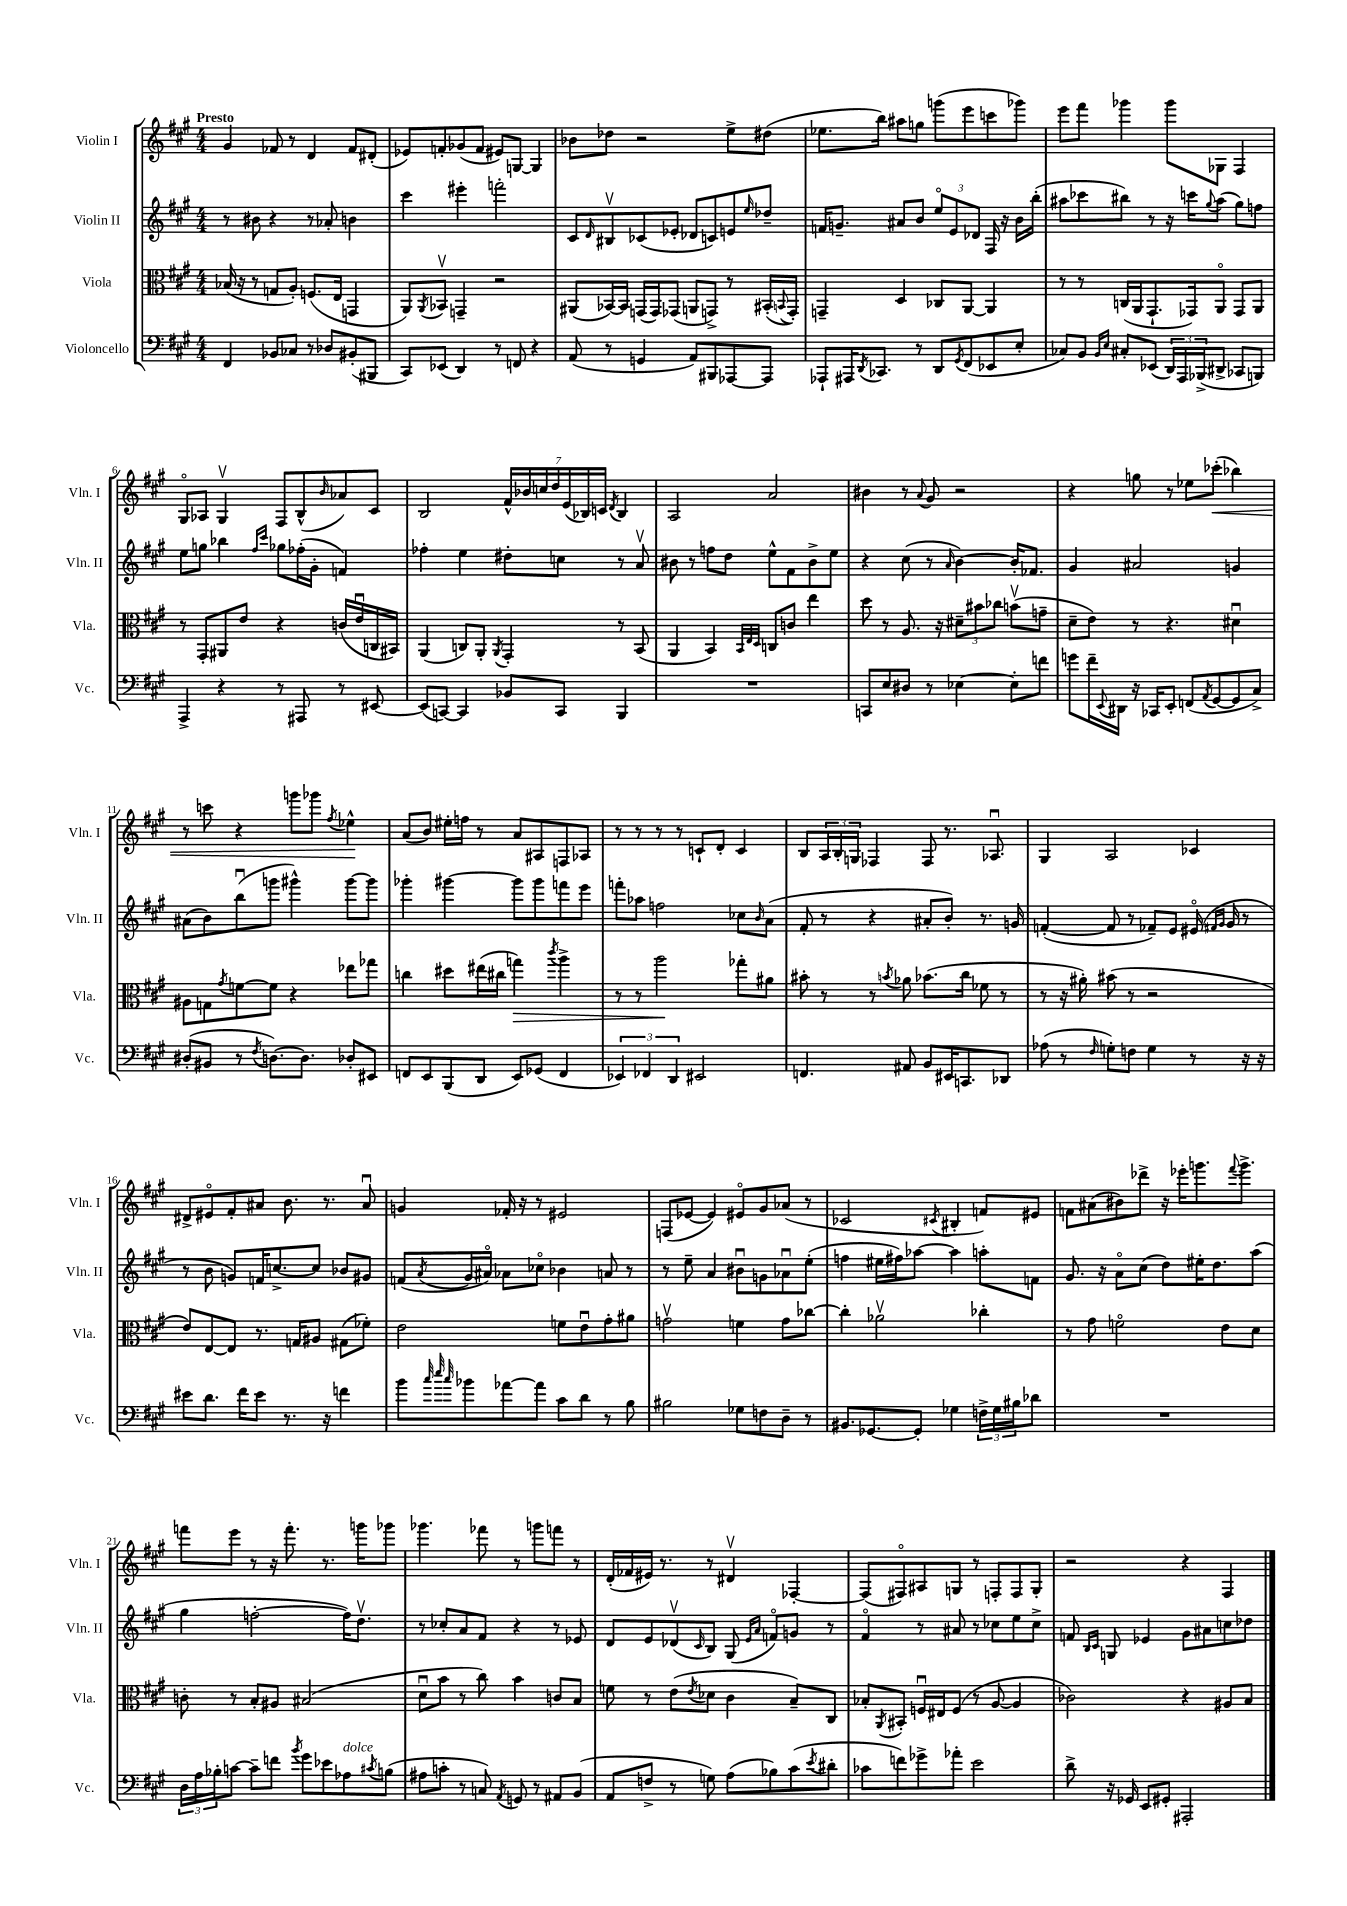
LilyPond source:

<<
\new StaffGroup <<
\new Staff = "s0" \with { instrumentName = "Violin I" shortInstrumentName = "Vln. I" } {
    \clef treble \key a \major \numericTimeSignature \time 4/4 \tempo "Presto"
    gis'4 fes'8 r8 d'4 fes'8 dis'8-.( |
    ees'8) f'8-. ges'8( f'8 eis'8) g8~ g4 |
    bes'8 des''8 r2 e''8-> dis''8( |
    ees''8. b''16) ais''8 g''8 g'''8( e'''8 c'''8 ges'''8) |
    e'''8 fis'''8 ges'''4 ges'''8 ges8 fis4 |
    gis8\flageolet aes8 gis4\upbow fis8 b8-^( \grace { b'16 } aes'8) cis'8 |
    b2 \tuplet 7/4 { fis'16-^ bes'16 c''16 d''16 e'16( bes16) c'16 } \acciaccatura { d'8 } bes4 |
    a2 a'2 |
    bis'4 r8 \appoggiatura { a'8 } gis'8 r2 |
    r4 g''8 r8 ees''8 ces'''8-.\<( bes''4) |
    r8 c'''8 r4 g'''8 ges'''8 \acciaccatura { fis''8 } ees''4-^\! |
    a'8( b'8) eis''16-. f''16 r8 a'8 ais8 f8 aes8 |
    r8 r8 r8 r8 c'8-! d'8-. c'4 |
    b8 \tuplet 3/2 { a16 b16-. g16 } fes4 fes8 r8. aes8.\downbow |
    gis4 a2 ces'4 |
    dis'8-> eis'8\flageolet fis'8-. ais'8 b'8. r8. ais'8\downbow |
    g'4 fes'16-. r16 r8 eis'2 |
    f8( ees'8~ ees'4) eis'8\flageolet gis'8 aes'8( r8 |
    ces'2 \acciaccatura { cis'8 } bis4-. f'8) eis'8 |
    f'8 ais'8( bis'8) des'''8-> r16 ees'''16-. g'''8. \appoggiatura { fis'''8 } g'''8.-> |
    f'''8 e'''8 r8 r16 f'''8.-. r8. g'''16 ges'''8 |
    ges'''4. fes'''8 r8 g'''8 f'''8 r8 |
    d'16-.( fes'16 eis'16) r8. r8 dis'4\upbow fes4~-. |
    fes8( fis8\flageolet) ais8 g8 r8 f8-. f8 g8-. |
    r2 r4 fis4 \bar "|." |
}
\new Staff = "s1" \with { instrumentName = "Violin II" shortInstrumentName = "Vln. II" } {
    \clef treble \key a \major \numericTimeSignature \time 4/4
    r8 bis'8 r4 r8 aes'8-. b'4 |
    cis'''4 eis'''4-. f'''2-. |
    cis'8 \grace { d'16 } bis8\upbow ces'8( ees'8-. des'8 c'8) e'8 \grace { e''16 } des''8-- |
    f'16 g'8.-- ais'8 b'8 \tuplet 3/2 { e''8\flageolet e'8 des'8 } fis16 r16 b'16 b''16-.( |
    ais''8 ces'''8 bis''8) r8 r16 c'''16 \appoggiatura { gis''8 } ais''8( gis''8) f''8 |
    e''8 g''8 bes''4 \grace { fis''16 cis'''16 } ges''8 fes''16-.( gis'16-. f'4) |
    fes''4-. e''4 dis''8-. c''8 r8 a'8\upbow |
    bis'8 r8 f''8 d''8 e''8-^ fis'8 bis'8-> e''8 |
    r4 cis''8( r8 \grace { a'16 } b'4~) b'16-. fes'8. |
    gis'4 ais'2 g'4 |
    ais'8( b'8) b''8\downbow( g'''8 gis'''4-^) gis'''8~ gis'''8 |
    ges'''4-. gis'''4~ gis'''8 gis'''8 f'''8 e'''8 |
    f'''8-. aes''8 f''2 ces''8 \grace { b'16 } a'8( |
    fis'8-. r8 r4 ais'8-. b'8-.) r8. g'16 |
    f'4~-.( f'8 r8 fes'8--) e'8 eis'16\flageolet( \grace { fis'16 gis'16 } gis'16 r8 |
    r8 b'8 g'8) f'16 c''8.~-> c''8 bes'8 gis'8 |
    f'8( \acciaccatura { a'8 } gis'16 ais'16\flageolet) aes'8 ces''8\flageolet bes'4 a'8 r8 |
    r8 e''8-- a'4 bis'8\downbow g'8 aes'8\downbow e''8-.( |
    f''4 eis''16 fis''16) aes''8~ aes''4 a''8-. f'8 |
    gis'8. r16 a'8\flageolet cis''8( d''8) eis''16-. d''8. a''8( |
    gis''4 f''2~-. f''16) d''8.\upbow |
    r8 ces''8-. a'8 fis'8 r4 r8 ees'8 |
    d'8 e'8 des'8\upbow( \grace { cis'16 } b8) gis8( \grace { e'16 a'16 } f'8\flageolet) g'8 r8 |
    fis'4\flageolet r8 ais'8 r8 ces''8 e''8 ces''8-> |
    f'8 \grace { b16 cis'16 } g8 ees'4 gis'8 ais'8 c''8 des''8 \bar "|." |
}
\new Staff = "s2" \with { instrumentName = "Viola" shortInstrumentName = "Vla." } {
    \clef alto \key a \major \numericTimeSignature \time 4/4
    bes16( r16 r8 g8 a8-.) f8.( e16 g,4 |
    a,8) \acciaccatura { a,8 } bes,8\upbow g,4-- r2 |
    ais,8( bes,16~) bes,16 g,16( g,16) ges,8( a,8 g,8->) r8 bis,16-.( \appoggiatura { b,8 } g,16-.) |
    g,4-- d4 ces8 a,8~ a,4 |
    r8 r8 c16( a,16 gis,8.-! ges,16) a,8\flageolet ges,8 a,8 |
    r8 gis,8-. ais,8 e'8 r4 c'16( e'16\downbow c16 bis,16) |
    a,4( c8) a,8-. \acciaccatura { a,8 } gis,4-. r8 b,8( |
    a,4 b,4) \grace { b,32 e32 d32 } c8 c'8 e''4 |
    d''8 r8 a8. r16 \tuplet 3/2 { dis'8-- bis'8 ces''8 } b'8\upbow( g'8-- |
    d'8-- e'8) r8 r4. dis'4\downbow |
    ais8 g8 \acciaccatura { gis'8 } f'8~ f'8 r4 ees''8 ges''8 |
    c''4 dis''8 eis''16( cis''16 g''4\>) \acciaccatura { cis'''8 } a''4-> |
    r8 r8 a''2\! ges''8-. ais'8 |
    bis'8-. r8 r8 \acciaccatura { b'8 } aes'8 bes'8.( cis''16 fes'8 r8 |
    r8 r16 ais'16-.) bis'8( r8 r2 |
    e'8) e8~ e8 r8. g16 ais8 gis8( fes'8-.) |
    e'2 f'8 e'8\downbow gis'8-. ais'8 |
    g'2\upbow f'4 g'8 ces''8~ |
    ces''4-. aes'2\upbow ces''4-. |
    r8 gis'8 f'2\flageolet e'8 d'8 |
    c'8-. r8 b8-. ais8 bis2( |
    d'8\downbow b'8 r8 cis''8) b'4 c'8 b8 |
    f'8 r8 e'8( \acciaccatura { e'8 } des'8 cis'4 b8--) cis8 |
    bes8-. \acciaccatura { a,8 } bis,8-. f16\downbow eis16 f8( r8 a8~ a4 |
    ces'2) r4 ais8 b8 \bar "|." |
}
\new Staff = "s3" \with { instrumentName = "Violoncello" shortInstrumentName = "Vc." } {
    \clef bass \key a \major \numericTimeSignature \time 4/4
    fis,4 bes,8 ces8 r8 des8 bis,8-.( bis,,8 |
    cis,8) ees,8( d,4) r8 f,8 r4 |
    a,8( r8 g,4 a,8) bis,,8 aes,,8~ aes,,8 |
    aes,,8-! ais,,16 \acciaccatura { d,8 } ces,8. r8 d,8 \acciaccatura { gis,8 } fis,8( ees,8 e8-. |
    ces8) b,8 \grace { b,16 e16 } cis8-. ees,8( \tuplet 3/2 { d,16) a,,16 bes,,16->( } dis,8-> ces,8 b,,8) |
    a,,4-> r4 r8 ais,,8 r8 eis,8~ |
    eis,8( c,8~) c,4 bes,8 c,8 b,,4 |
    R1 |
    c,8 e8 dis8 r8 ees4~ ees8-. f'8 |
    g'8 fis'16-- \appoggiatura { e,8 } dis,16 r16 ces,16 e,8-. f,8( \acciaccatura { a,8 } gis,8~ gis,8 cis8->) |
    dis8-.( bis,8 r8 \acciaccatura { fis8 } d8.~) d8. des8-. eis,8 |
    f,8 e,8 b,,8( d,8 e,8) ges,8( f,4 |
    \tuplet 3/2 { ees,4) fes,4 d,4 } eis,2 |
    f,4. ais,8 b,8 eis,16 c,8. des,8 |
    aes8( r8 \grace { fis16 } g8-.) f8 g4 r8 r16 r16 |
    eis'8 d'8. fis'16 eis'8 r8. r16 f'4 |
    b'8 \grace { cis''32 e''32 cis''32 } bes'8 aes'8~ aes'8 cis'8 d'8 r8 b8 |
    bis2 ges8 f8 d8-- r8 |
    bis,8. ges,8.~ ges,8-. ges4 \tuplet 3/2 { f16-> ges16 bis16 } des'8 |
    R1 |
    \tuplet 3/2 { d16 a16 bes16-. } c'8~ c'8-- f'8 \acciaccatura { b'8 } gis'8 ees'8 aes8^\markup { \italic "dolce" } \acciaccatura { cis'8 } b8( |
    ais8 c'8-. r8 c8) \acciaccatura { a,8 } g,8 r8 ais,8 b,8( |
    a,8 f8-> r8 g8) a8( bes8) cis'8( \acciaccatura { e'8 } dis'8-. |
    ces'8 f'8) ges'8-> aes'8-. e'2 |
    d'8-> r16 ges,16 e,8 gis,8-. ais,,2-. \bar "|." |
}
>>
>>
